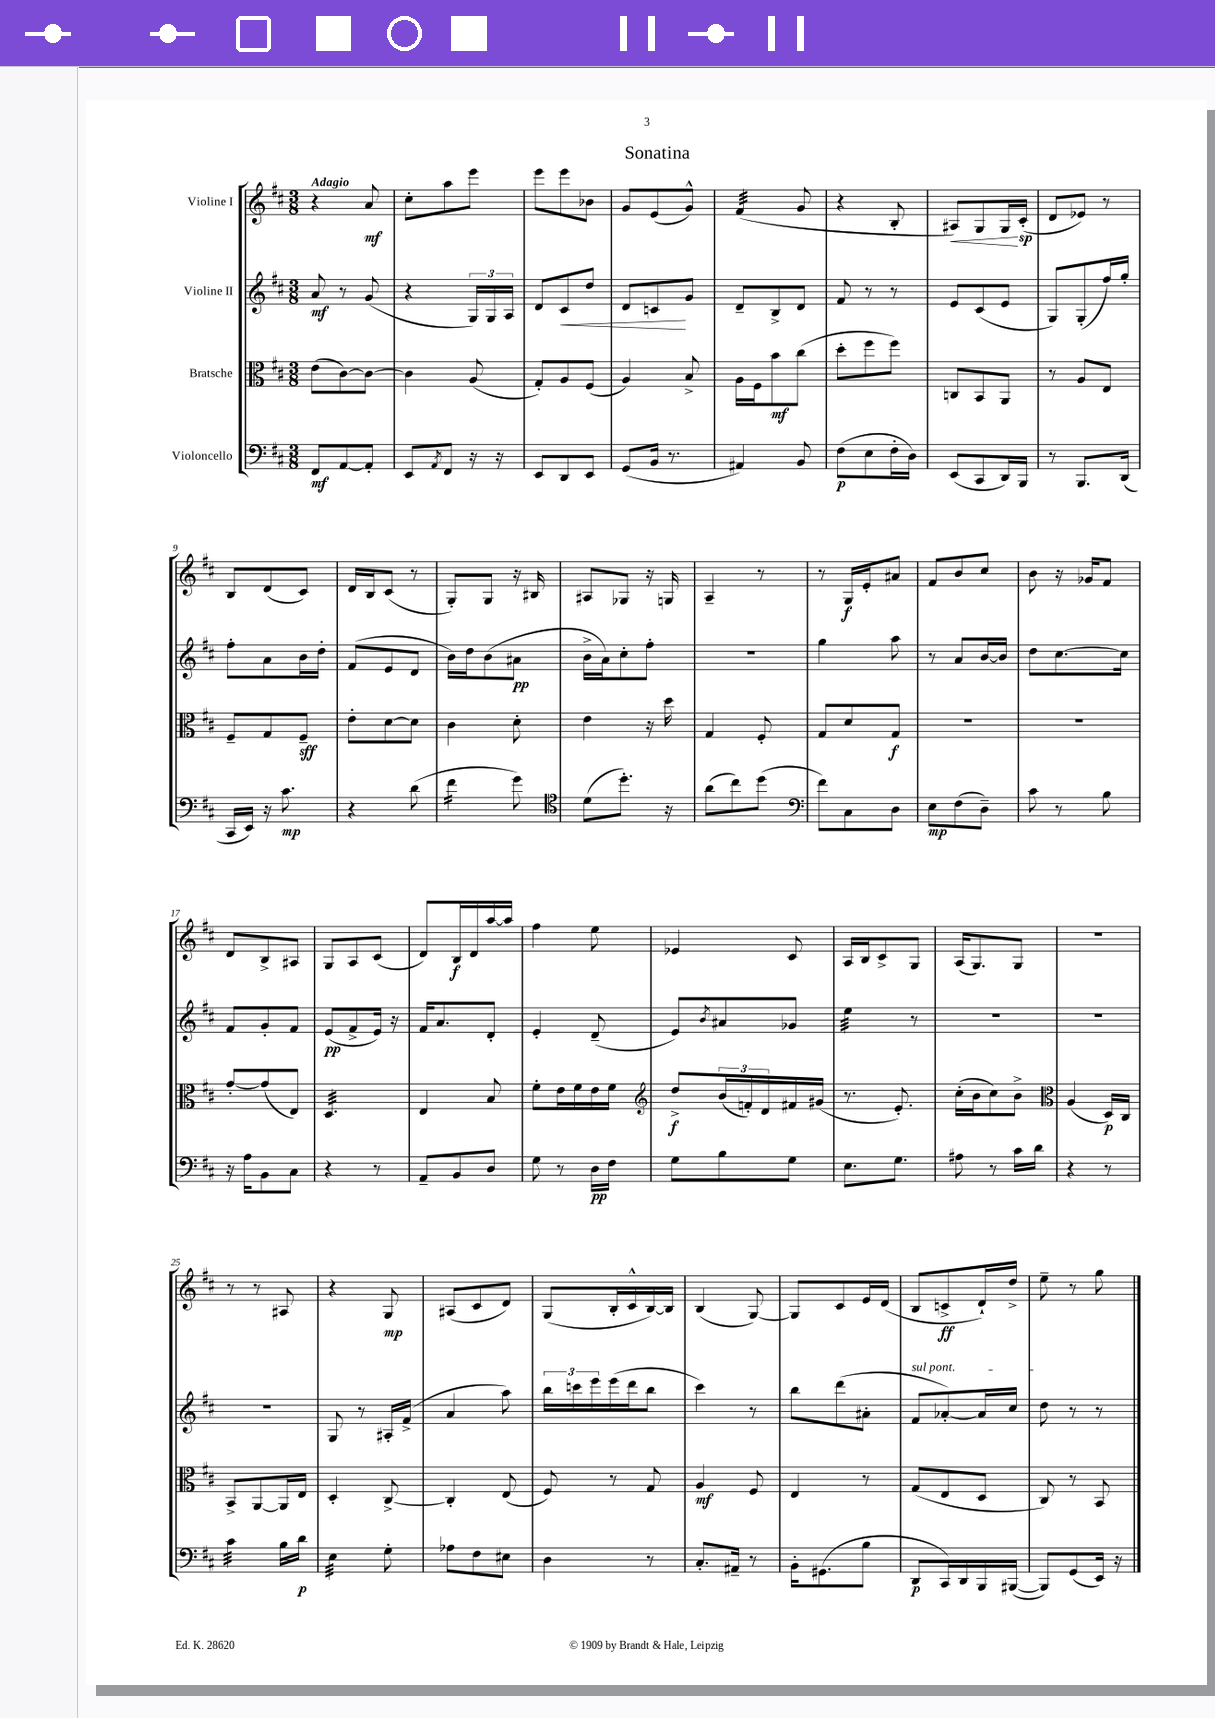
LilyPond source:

\header { title = "Sonatina" }
<<
\new StaffGroup <<
\new Staff = "s0" \with { instrumentName = "Violine I" } {
    \clef treble \key d \major \numericTimeSignature \time 3/8 \tempo "Adagio"
    r4 a'8\mf |
    cis''8-. a''8 e'''8 |
    e'''8 e'''8 bes'8 |
    g'8 e'8( g'8-^) |
    fis'4:32( g'8 |
    r4 b8-. |
    ais8\<) g8 g16\! cis'16-.\sp( |
    d'8 ees'8) r8 |
    b8 d'8( cis'8) |
    d'16 b16 cis'8( r8 |
    g8-.) g8 r16 bis16 |
    ais8 ges8 r16 g16 |
    a4-- r8 |
    r8 g16\f e'16-. ais'8 |
    fis'8 b'8 cis''8 |
    b'8 r16 ges'16 fis'8 |
    d'8 b8-> ais8 |
    g8 a8 cis'8( |
    d'8) b16\f d'16 a''16~ a''16 |
    fis''4 e''8 |
    ees'4 cis'8 |
    a16 b16 cis'8-> g8 |
    a16( g8.) g8 |
    R4. |
    r8 r8 ais8 |
    r4 g8\mp |
    ais8( cis'8 d'8) |
    g8( b16-. cis'16-^ b16~) b16 |
    b4( g8~) |
    g8 cis'8 e'16 d'16( |
    b8 c'8->\ff d'16-!) d''16-> |
    e''8-- r8 g''8 \bar "|." |
}
\new Staff = "s1" \with { instrumentName = "Violine II" } {
    \clef treble \key d \major \numericTimeSignature \time 3/8
    a'8\mf r8 g'8( |
    r4 \tuplet 3/2 { g16) g16 a16 } |
    d'8 cis'8\< d''8 |
    d'8 c'8\! g'8 |
    d'8-- b8-> d'8 |
    fis'8 r8 r8 |
    e'8 cis'8( e'8 |
    g8) g8-.( fis''16) g''16-. |
    fis''8-. a'8 b'16 d''16-. |
    fis'8( e'8 d'8 |
    b'16) d''16 b'8( ais'8\pp |
    b'16-> a'16) cis''8-. fis''8-. |
    r4. |
    g''4 a''8 |
    r8 a'8 b'16~ b'16 |
    d''8 cis''8.~ cis''16 |
    fis'8 g'8-. fis'8 |
    e'8\pp( fis'8-> e'16) r16 |
    fis'16 a'8. d'8-. |
    e'4-. d'8--( |
    e'8) \acciaccatura { b'8 } ais'8 ges'8 |
    e''4:32 r8 |
    R4. |
    R4. |
    R4. |
    g8 r8 ais16-. fis'16->( |
    a'4 a''8) |
    \tuplet 3/2 { b''16 c'''16 e'''16 } e'''16( d'''16 b''8 |
    cis'''4) r8 |
    b''8 d'''8( ais'8-. |
    \once \override TextSpanner.bound-details.left.text = \markup { \italic "sul pont." } fis'8\startTextSpan aes'8~-.) aes'16 cis''16 |
    d''8\stopTextSpan r8 r8 \bar "|." |
}
\new Staff = "s2" \with { instrumentName = "Bratsche" } {
    \clef alto \key d \major \numericTimeSignature \time 3/8
    e'8( cis'8~) cis'8~ |
    cis'4 a8( |
    g8-.) a8 fis8( |
    a4) b8-> |
    a16 fis16 b'8\mf cis''8( |
    d''8-. fis''8 fis''8) |
    c8 b,8 a,8 |
    r8 a8 e8 |
    fis8-- g8 fis8--\sff |
    e'8-. d'8~ d'8 |
    cis'4 d'8-. |
    e'4 r16 d''16 |
    g4 fis8-. |
    g8 d'8 g8\f |
    R4. |
    R4. |
    g'8~-. g'8( e8) |
    d4.:32 |
    e4 b8 |
    fis'8-. e'16 fis'16 e'16 fis'16 |
    \clef treble d''8->\f \tuplet 3/2 { b'16( f'16-.) d'16 } fis'16 gis'16( |
    r8. e'8.-.) |
    cis''16-.( b'16 cis''8) b'8-> |
    \clef alto a4( d16\p) cis16 |
    b,8-> a,8~ a,16 e16 |
    d4-. cis8~-> |
    cis4-. e8( |
    fis8) r8 g8 |
    a4\mf fis8 |
    e4 r8 |
    g8( e8 d8 |
    cis8) r8 b,8 \bar "|." |
}
\new Staff = "s3" \with { instrumentName = "Violoncello" } {
    \clef bass \key d \major \numericTimeSignature \time 3/8
    fis,8\mf a,8~ a,8-. |
    e,8 \acciaccatura { a,8 } fis,8 r16 r16 |
    e,8 d,8 e,8 |
    g,8( b,16 r8. |
    ais,4) b,8 |
    fis8\p( e8 fis16-. d16) |
    e,8( cis,8 d,16) b,,16 |
    r8 b,,8. d,16( |
    cis,16 e,16) r16 cis'8.\mp |
    r4 d'8( |
    fis'4:16 g'8) |
    \clef tenor d'8( d''8.-.) r16 |
    a'8( cis''8) d''8( |
    \clef bass fis'8) cis8 d8 |
    e8\mp fis8( d8--) |
    cis'8 r8 b8 |
    r16 a16 b,8 cis8 |
    r4 r8 |
    a,8-- b,8 d8 |
    g8 r8 d16\pp fis16 |
    g8 b8 g8 |
    e8. g8. |
    ais8 r8 cis'16 d'16 |
    r4 r8 |
    cis'4:32 b16 d'16\p |
    e4:32 g8-. |
    aes8 fis8 eis8 |
    d4 r8 |
    cis8.-. ais,16-- r8 |
    b,16-. gis,8.( b8 |
    d,8\p cis,16) d,16 b,,16 bis,,16~( |
    bis,,8) g,8( e,16) r16 \bar "|." |
}
>>
>>
